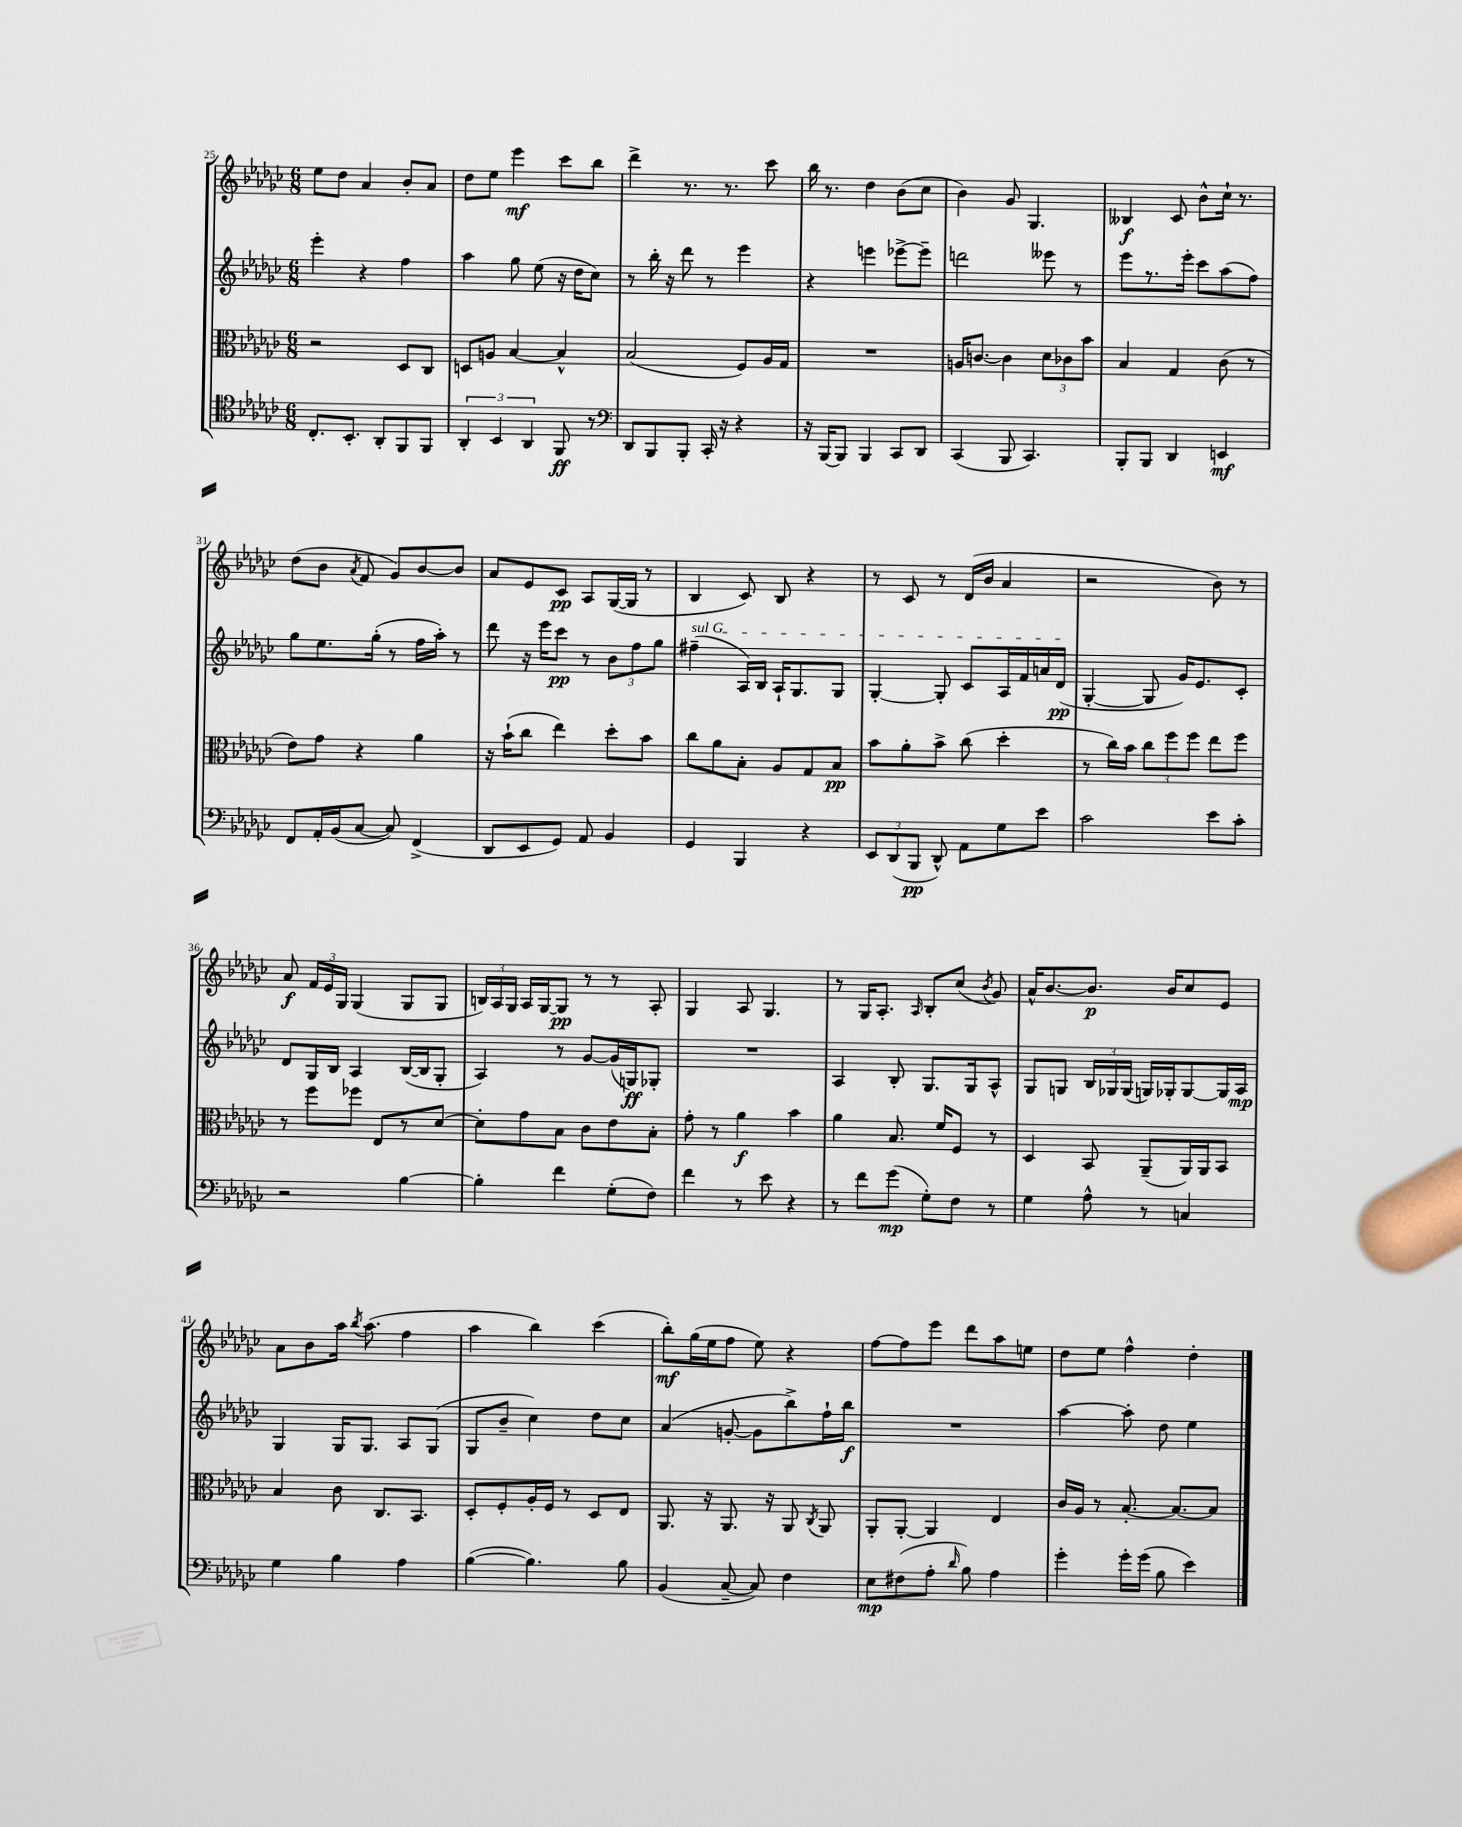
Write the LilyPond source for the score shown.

<<
\new StaffGroup <<
\new Staff = "s0" {
    \clef treble \key ges \major \numericTimeSignature \time 6/8
    \autoBeamOff ees''8[ des''8] aes'4 bes'8[-. aes'8] |
    des''8[ ees''8] ees'''4\mf ces'''8[ bes''8] |
    des'''4-> r8. r8. ces'''8 |
    bes''16 r8. des''4 bes'8[( ces''8] |
    bes'4) ges'8 ges4. |
    beses4\f ces'8 bes'8[-^ ces''16]-! r8. |
    des''8[( bes'8] \acciaccatura { aes'8 } f'8 ges'8[) bes'8~ bes'8] |
    aes'8[ ees'8 ces'8]\pp aes8[ ges16~( ges16] r8 |
    bes4 ces'8) bes8 r4 |
    r8 ces'8 r8 des'16[( bes'16] aes'4 |
    r2 bes'8) r8 |
    aes'8\f \tuplet 3/2 { f'16[ ees'16 ges16] } ges4( ges8[ ges8] |
    \tuplet 3/2 { b16[) aes16 ges16] } aes16[ ges16~ ges8]\pp r8 r8 aes8-. |
    ges4 aes8 ges4. |
    r8 ges16[ aes8.]-. \grace { aes16 } bes8[-. ces''8]( \acciaccatura { bes'8 } ges'8) |
    aes'16[-^ bes'8.~ bes'8.]\p bes'16[ ces''8 ees'8] |
    aes'8[ bes'8 aes''16] \acciaccatura { bes''8 } aes''8.( f''4 |
    aes''4 bes''4) ces'''4( |
    bes''8[-.\mf) ges''16( ees''16 f''8] ees''8) r4 |
    f''8[~ f''8 ees'''8] des'''8[ aes''8 e''8] |
    des''8[ ees''8] f''4-^ des''4-. \bar "|." |
}
\new Staff = "s1" {
    \clef treble \key ges \major \numericTimeSignature \time 6/8
    \autoBeamOff ees'''4-. r4 f''4 |
    aes''4 ges''8 ees''8( r16 des''16[ ces''8]) |
    r8 bes''16-. r16 des'''8 r8 ees'''4 |
    r4 e'''4 ees'''8[~-> ees'''8]-- |
    d'''2 eeses'''8 r8 |
    ees'''8[ r8. ees'''16]-. ces'''8[ aes''8( f''8]) |
    ges''8[ ees''8. ges''16]-.( r8 f''16[ aes''16]-.) r8 |
    des'''8 r16 ees'''16[ ces'''8]\pp r8 \tuplet 3/2 { bes'8[ f''8 ges''8] } |
    \once \override TextSpanner.bound-details.left.text = \markup { \italic "sul G" } fis''4--\startTextSpan( aes16[) bes16] aes16[-! ges8. ges8] |
    ges4~-. ges8-. ces'8[ aes16 f'16 a'16 des'16]\pp\stopTextSpan( |
    ges4~-. ges8 ges'16[) ees'8. ces'8]-. |
    des'8[ ges16 bes16] aes4 bes16[~( bes16 ges8]-. |
    aes4) r8 ges'8[~ ges'16( g16\ff) ges8]-. |
    R2. |
    aes4 bes8-. ges8.[ ges16 aes8]-^ |
    ges8[ g8] \tuplet 3/2 { bes16[ ges16 ges16]( } g16[) ges16-. ges8~ ges16 aes16]\mp |
    ges4 ges16[ ges8.] aes8[ ges8]( |
    ges8[ bes'8]-- ces''4) des''8[ ces''8] |
    aes'4( g'8~-. g'8[ bes''8->) f''16-! bes''16]\f |
    R2. |
    aes''4~ aes''8-. des''8 ees''4 \bar "|." |
}
\new Staff = "s2" {
    \clef alto \key ges \major \numericTimeSignature \time 6/8
    \autoBeamOff r2 des8[ ces8] |
    d8[ a8] bes4~ bes4-^ |
    bes2( f8[) aes16 ges16] |
    R2. |
    a16[ c'8.]~ c'4 \tuplet 3/2 { des'8[ ces'8 bes'8] } |
    bes4 ges4 ces'8( r8 |
    ees'8[) ges'8] r4 aes'4 |
    r16 bes'16[-!( ces''8] ees''4) des''8[-. bes'8] |
    ces''8[ aes'8 bes8]-. aes8[ ges8 bes8]\pp |
    bes'8[ aes'8-. bes'8]-> ces''8( des''4-. |
    r8 ces''16[) bes'16] \tuplet 3/2 { ces''8[ f''8 f''8] } ees''8[ f''8] |
    r8 f''8[ fes''8] ees8[ r8 des'8]~ |
    des'8[-. ges'8 bes8] ces'8[ ees'8 bes8]-. |
    ges'8-. r8 aes'4\f bes'4 |
    aes'4 bes8. f'16[ f8] r8 |
    des4 bes,8 aes,8[--( aes,16) aes,16 bes,8] |
    bes4 ces'8 ces8.[ bes,8.] |
    des8[-. f8-. aes16-. f16] r8 des8[ ees8] |
    aes,8. r16 aes,8. r16 aes,8 \acciaccatura { ces8 } aes,8 |
    aes,8[-. aes,8]~-. aes,4 ees4 |
    ces'16[ aes16] r8 bes8.~-. bes8.[~ bes8] \bar "|." |
}
\new Staff = "s3" {
    \clef tenor \key ges \major \numericTimeSignature \time 6/8
    \autoBeamOff ces8.[-. bes,8.]-. aes,8[-. f,8 f,8] |
    \tuplet 3/2 { aes,4-. bes,4 aes,4 } f,8\ff r8 |
    \clef bass des,8[ bes,,8 bes,,8]-. ces,16-. r16 r4 |
    r16 bes,,16[~ bes,,8] bes,,4 ces,8[ des,8] |
    ces,4( bes,,8 ces,4.) |
    bes,,8[-. bes,,8] des,4 e,4\mf |
    f,8[ aes,16-. bes,16( ces8]~ ces8) f,4->( |
    des,8[ ees,8 ges,8]) aes,8 bes,4 |
    ges,4 bes,,4 r4 |
    \tuplet 3/2 { ees,8[ des,8( bes,,8]\pp } des,8-^) aes,8[ ges8 ees'8] |
    ces'2 ees'8[ ces'8]-. |
    r2 bes4~ |
    bes4-. f'4 ges8[-.( f8]) |
    f'4 r8 ees'8 r4 |
    r8 f'8[ ges'8]\mp( ges8[-.) f8] r8 |
    ges4 aes8-^ r8 c4 |
    ges4 bes4 aes4 |
    bes4~( bes4.) bes8 |
    bes,4( ces8~-- ces8) f4 |
    ees8[\mp fis8( aes8]-. \grace { des'16 } bes8) aes4 |
    ges'4-. ges'16[-. ges'16]( bes8 ees'4) \bar "|." |
}
>>
>>
\layout { \context { \Score currentBarNumber = #25 } }
